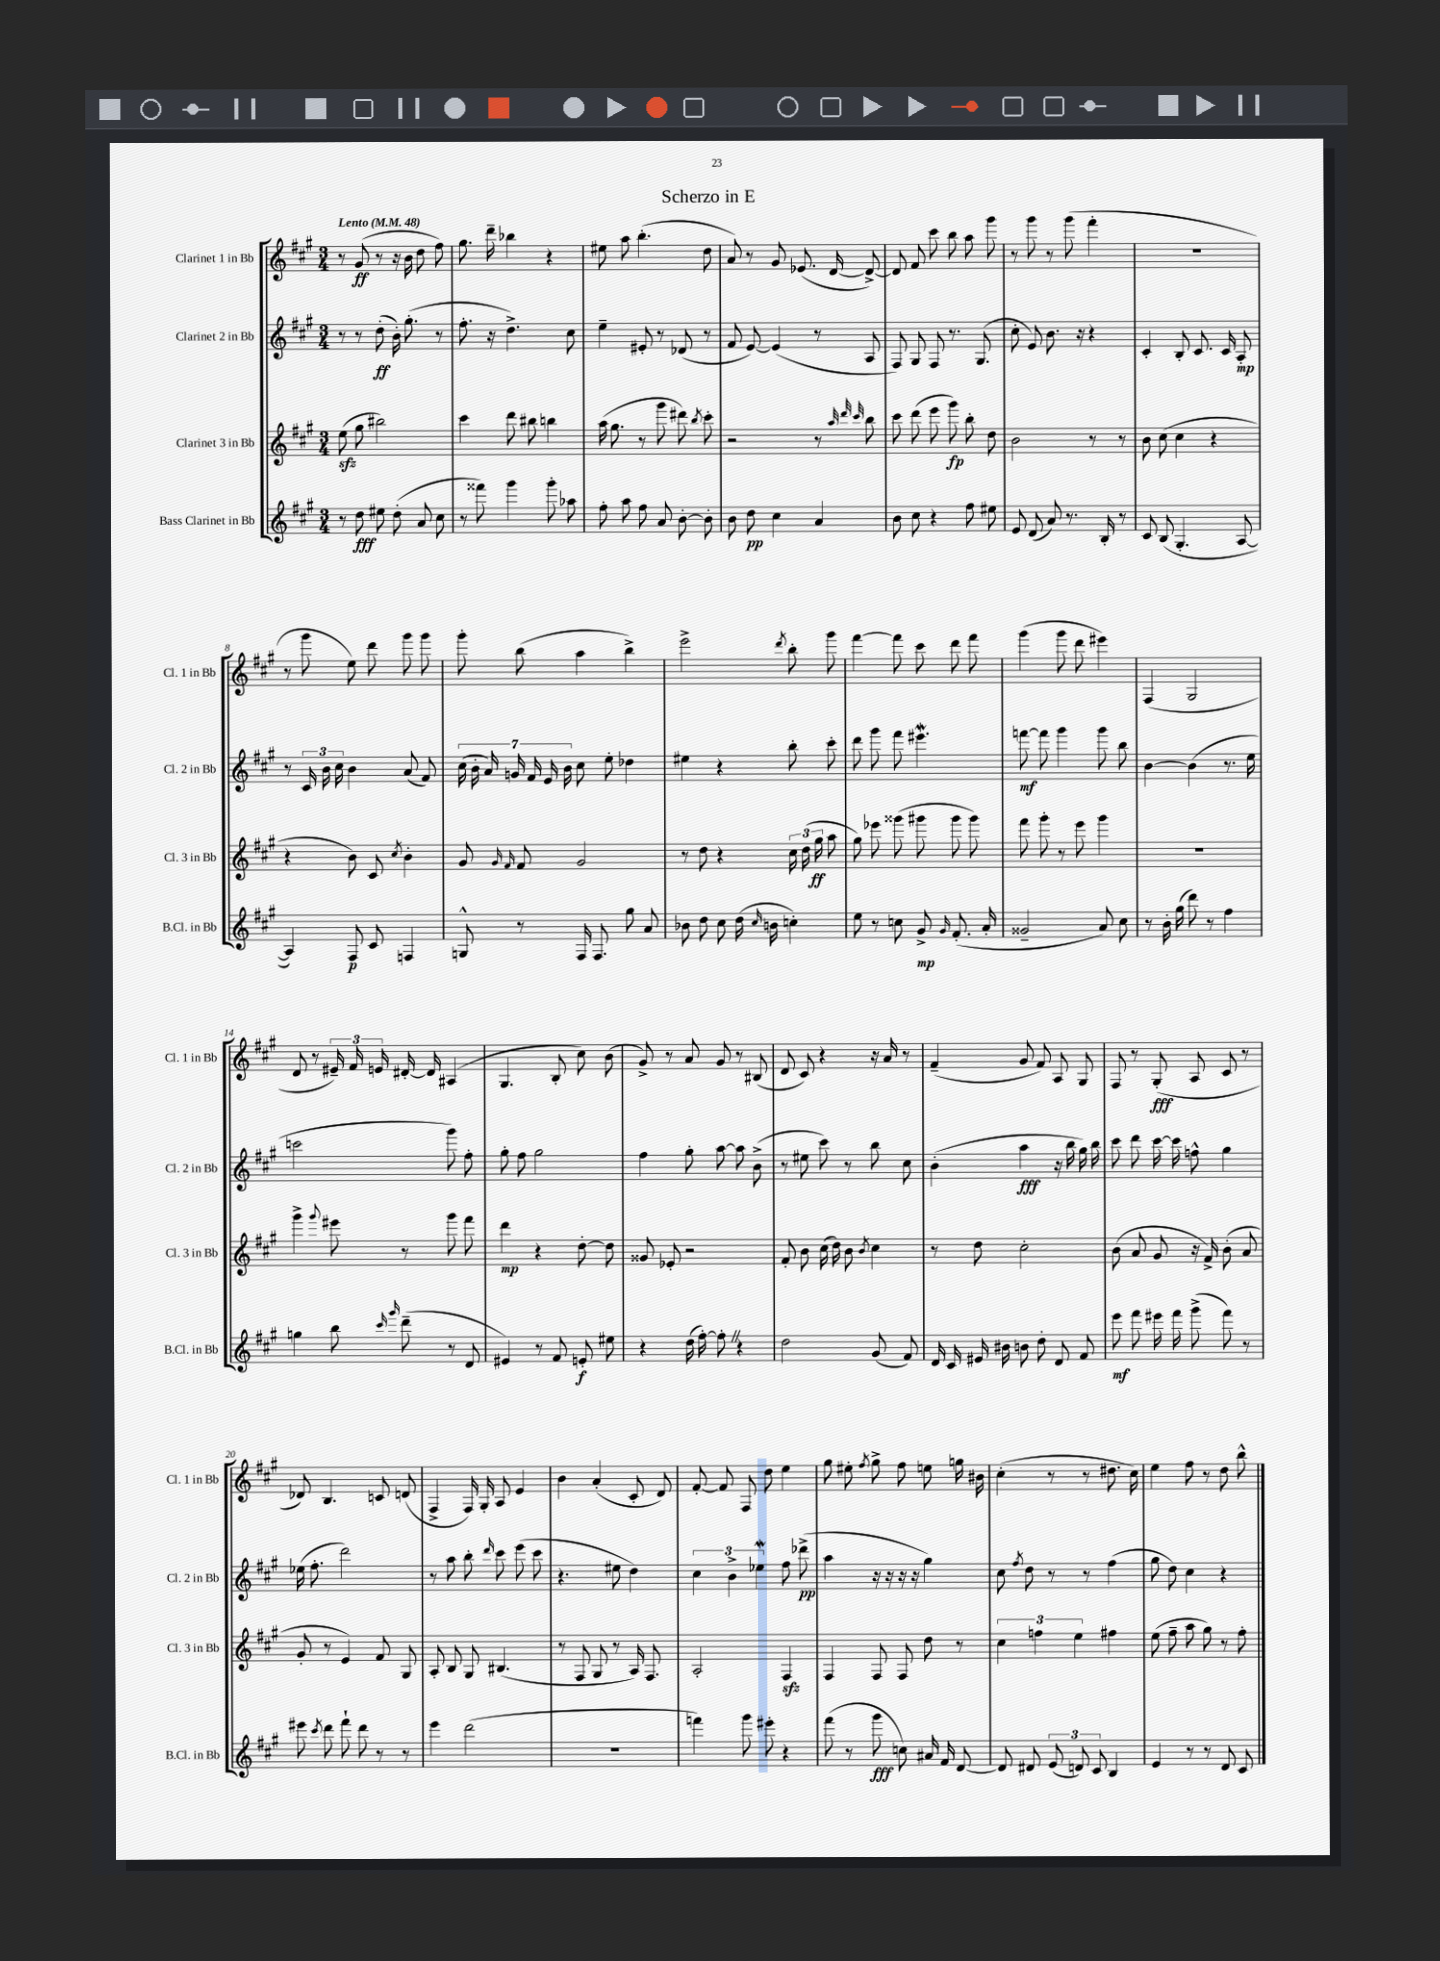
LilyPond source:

\header { title = "Scherzo in E" }
<<
\new StaffGroup <<
\new Staff = "s0" \with { instrumentName = "Clarinet 1 in Bb" shortInstrumentName = "Cl. 1 in Bb" } {
    \clef treble \key a \major \numericTimeSignature \time 3/4 \tempo "Lento" 4 = 48
    \autoBeamOff r8 gis'8\ff( r8 r16 b'16 d''8 fis''8) |
    gis''8. d'''16-- bes''4 r4 |
    eis''8 a''8 b''4.-.( d''8 |
    a'8) r8 gis'8 ees'8.( d'16~ d'8~->) |
    d'8 fis'8 cis'''8 b''8 a''8 gis'''8 |
    r8 gis'''8 r8 gis'''8( fis'''4-. |
    R2. |
    r8 gis'''8 e''8) d'''8 gis'''8 gis'''8 |
    gis'''8-. b''8( a''4 b''4->) |
    e'''2-> \acciaccatura { d'''8 } b''8-. gis'''8 |
    fis'''4~ fis'''8 cis'''8 d'''8 fis'''8 |
    gis'''4( gis'''8 d'''8 eis'''4) |
    fis4( gis2 |
    d'8 r8 \tuplet 3/2 { eis'16--) fis'16 e'16 } dis'16~-. dis'16 ais4( |
    gis4. b8-. cis''8) b'8( |
    gis'8->) r8 a'8 gis'8 r8 bis8( |
    d'8 cis'8) r4 r16 a'16 r8 |
    fis'4--( gis'8 fis'8) a8 gis8 |
    fis8 r8 gis8-.\fff( a8 cis'8 r8 |
    des'8) b4. c'8 d'8( |
    fis4-> fis16) gis16-. a8 e'4 |
    b'4 a'4-.( cis'8-. d'8) |
    fis'8~-. fis'8 fis8 d''8 e''4 |
    gis''8 eis''8-. \acciaccatura { fis''8 } gis''8-> fis''8 e''8 g''16 bis'16 |
    cis''4-.( r8 r8 dis''8. cis''16) |
    e''4 fis''8 r8 d''8 b''8-^ \bar "|." |
}
\new Staff = "s1" \with { instrumentName = "Clarinet 2 in Bb" shortInstrumentName = "Cl. 2 in Bb" } {
    \clef treble \key a \major \numericTimeSignature \time 3/4
    \autoBeamOff r8 r8 d''8-.\ff( b'16-.) gis''8.-.( r8 |
    fis''8.-. r16 d''4.->) cis''8 |
    e''4-- eis'8-. r8 des'8( r8 |
    fis'8 e'8~) e'4( r8 a8 |
    fis8) gis8 fis8 r8. gis8.( |
    cis''8-. e'8) b'8. r16 r4 |
    cis'4-. b8-. cis'8. cis'16 a8-.\mp |
    r8 \tuplet 3/2 { cis'16 b'16 cis''16 } b'4 a'8( fis'8) |
    \tuplet 7/4 { cis''16( b'16-. a'16) g'16 fis'16 e'16 b'16 } cis''8 e''8-. des''4 |
    eis''4 r4 b''8-. cis'''8-. |
    d'''8 gis'''8 fis'''8 eis'''4.\mordent |
    f'''8~\mf f'''8 gis'''4 gis'''8 b''8 |
    b'4~ b'4( r8. e''16 |
    c'''2 gis'''8) fis''8-. |
    gis''8-. fis''8 gis''2 |
    fis''4 gis''8-. a''8~ a''8 b'8->( |
    r8 eis''8 cis'''8) r8 b''8 cis''8 |
    b'4-.( a''4\fff r16 b''16 gis''16) b''16 |
    cis'''8 d'''8 cis'''16~ cis'''16 f''8-^ gis''4 |
    ees''16( fis''8.-. d'''2) |
    r8 a''8 b''8-. \grace { d'''16 } cis'''8 e'''8( cis'''8 |
    r4. eis''8 d''4) |
    \tuplet 3/2 { cis''4 b'4-> ees''4\mordent } fis''8 des'''8->\pp( |
    a''4 r16 r16 r16 r16 gis''4) |
    cis''8 \acciaccatura { fis''8 } d''8 r8 r8 fis''4( |
    gis''8 d''8) cis''4 r4 \bar "|." |
}
\new Staff = "s2" \with { instrumentName = "Clarinet 3 in Bb" shortInstrumentName = "Cl. 3 in Bb" } {
    \clef treble \key a \major \numericTimeSignature \time 3/4
    \autoBeamOff e''8\sfz( gis''8 bis''2) |
    cis'''4 d'''8 bis''8 b''4 |
    a''16( gis''8. r8 gis'''8 dis'''8) \acciaccatura { b''8 } cis'''8-. |
    r2 r8 \grace { a''32 d'''32 cis'''32 } b''8 |
    cis'''8 d'''8( e'''8 gis'''8\fp) b''8-. d''8 |
    b'2 r8 r8 |
    b'8 cis''8( cis''4 r4 |
    r4 b'8) cis'8 \acciaccatura { cis''8 } b'4-. |
    gis'8 \grace { gis'16 fis'16 } fis'8 gis'2 |
    r8 d''8 r4 \tuplet 3/2 { cis''16 d''16( gis''16\ff } a''8 |
    gis''8) ees'''8 gisis'''8( gis'''8 gis'''8 gis'''8) |
    fis'''8 gis'''8-. r8 e'''8 gis'''4 |
    R2. |
    gis'''4-> \appoggiatura { gis'''8 } eis'''8 r8 gis'''8 fis'''8 |
    d'''4\mp r4 d''8~-. d''8 |
    gisis'8 ees'8-. r2 |
    fis'8-. b'8 cis''16( d''16) b'8 \acciaccatura { b'8 } cis''4 |
    r8 d''8 cis''2-. |
    b'8( a'8 gis'8 r16 fis'16->) b'8-.( a'8 |
    gis'8-. r8 e'4) fis'8 gis8 |
    a8-. b8 gis8 bis4.( |
    r8 fis8 gis8 r8 a16) fis8. |
    a2-. fis4\sfz |
    fis4 fis8 fis8 d''8 r8 |
    \tuplet 3/2 { cis''4 f''4 e''4 } fis''4 |
    e''8( fis''8-- a''8 gis''8) r8 fis''8-. \bar "|." |
}
\new Staff = "s3" \with { instrumentName = "Bass Clarinet in Bb" shortInstrumentName = "B.Cl. in Bb" } {
    \clef treble \key a \major \numericTimeSignature \time 3/4
    \autoBeamOff r8 d''8\fff eis''8 d''8-.( a'8 cis''8 |
    r8 fisis'''8) gis'''4 gis'''8-. aes''8 |
    fis''8-. a''8 fis''8 a'8 b'8~-. b'8-. |
    b'8 d''8\pp cis''4 a'4 |
    b'8 cis''8 r4 fis''8 eis''8 |
    e'8 d'8( a'8) r8. b16-. r8 |
    cis'8 b8( gis4.-. a8~ |
    a4) fis8\p cis'8 f4 |
    g8-^ r8 fis16 fis8. gis''8 a'8 |
    bes'8 d''8 cis''8 d''16( \grace { cis''16 } b'16 c''4-.) |
    e''8 r8 c''8 gis'8->\mp \grace { gis'16 } fis'8.-.( a'16-. |
    gisis'2-- a'8) cis''8 |
    r8 b'16-. gis''16( d'''8) r8 fis''4 |
    g''4 b''8 \grace { cis'''16 gis'''16 } d'''8--( r8 d'8 |
    eis'4) r8 fis'8 e'8-.\f eis''8 |
    r4 d''16( fis''16~-.) fis''8-. \once \override BreathingSign.text = \markup { \musicglyph "scripts.caesura.straight" } \breathe r4 |
    d''2 gis'8( fis'8) |
    d'16 cis'16 eis'16 bis'16 b'8 d''8-. d'8 fis'8 |
    e'''8\mf fis'''8 eis'''16 fis'''16 gis'''8->( fis'''8) r8 |
    eis'''8 \acciaccatura { cis'''8 } d'''8 fis'''8-! d'''8 r8 r8 |
    e'''4 d'''2( |
    R2. |
    f'''4) gis'''8 eis'''8-. r4 |
    fis'''8( r8 gis'''8\fff c''8) ais'16 fis'16 d'8~ |
    d'8 dis'8 \tuplet 3/2 { e'8( d'8) cis'8 } b4 |
    e'4 r8 r8 d'8 cis'8 \bar "|." |
}
>>
>>
